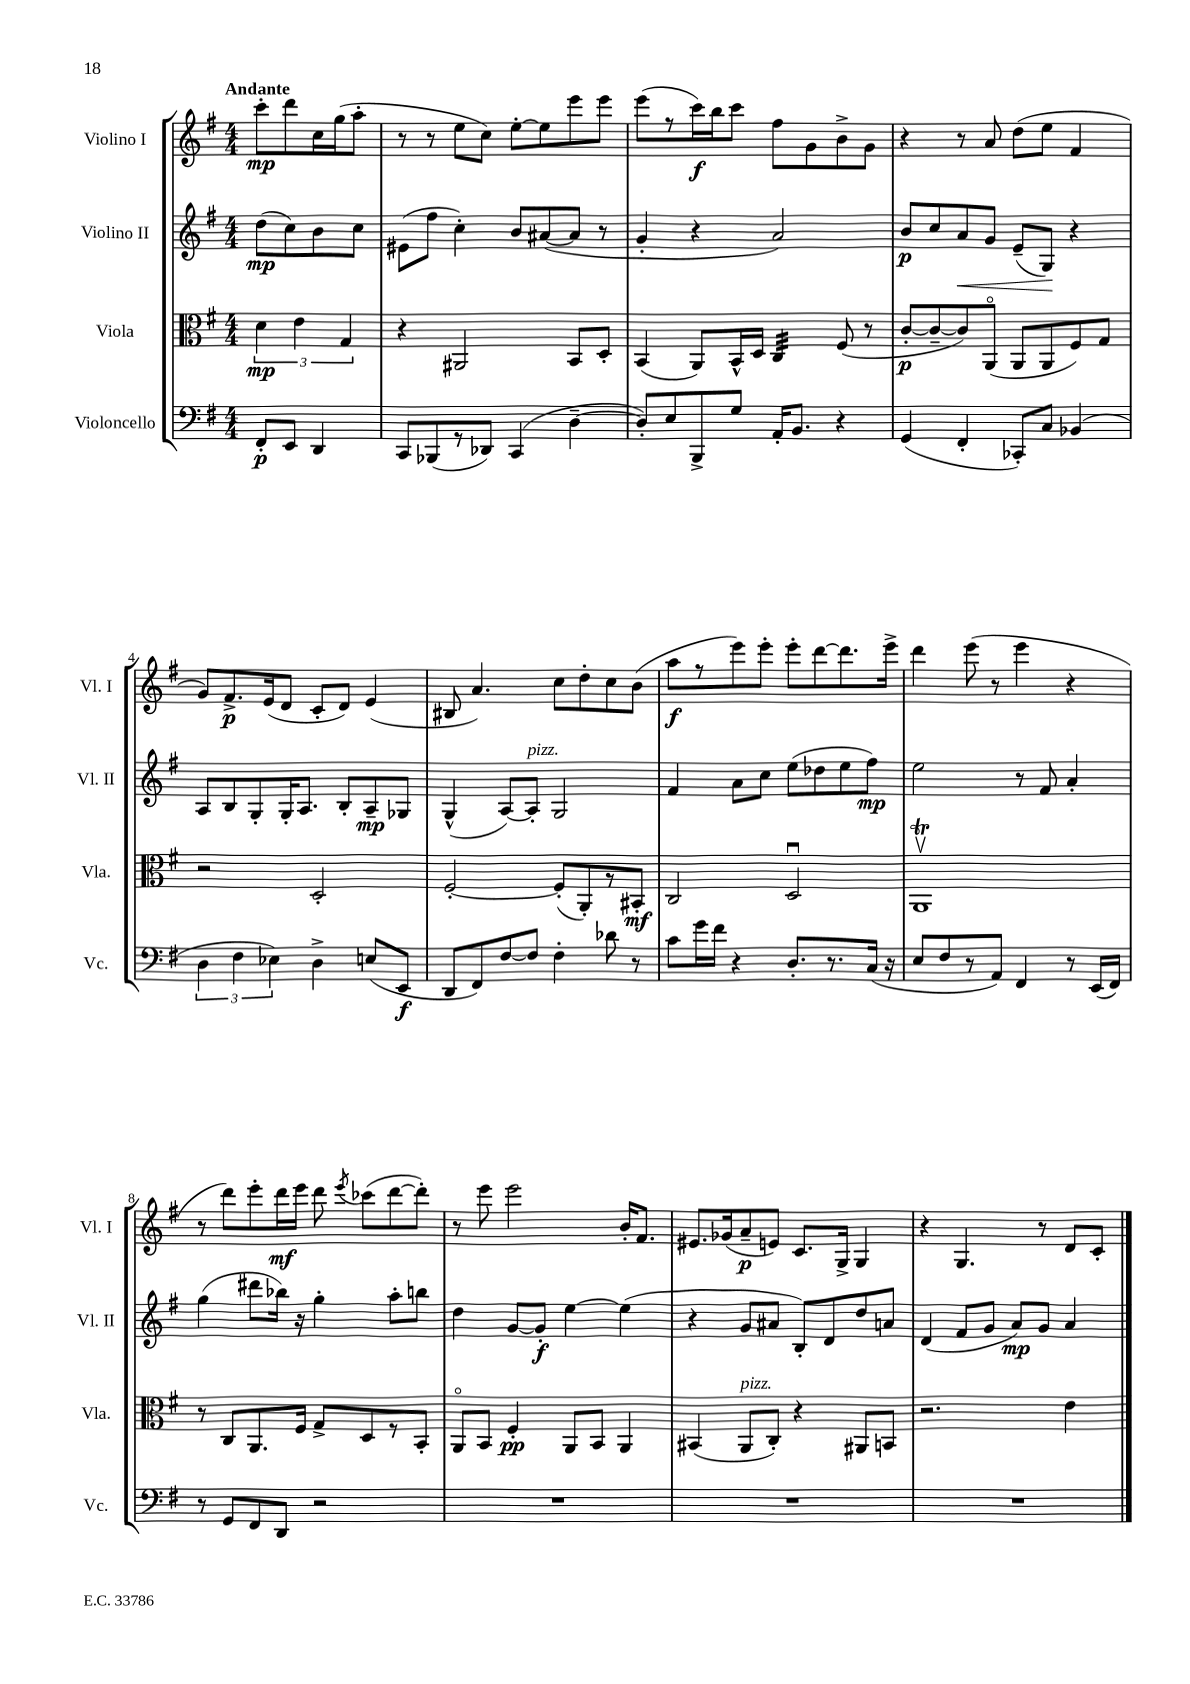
<<
\new StaffGroup <<
\new Staff = "s0" \with { instrumentName = "Violino I" shortInstrumentName = "Vl. I" } {
    \clef treble \key g \major \numericTimeSignature \time 4/4 \partial 2 \tempo "Andante"
    \autoBeamOff c'''8[-.\mp d'''8 c''16 g''16( a''8]-. |
    r8 r8 e''8[ c''8]) e''8[~-. e''8 e'''8 e'''8] |
    e'''8[( r8 c'''16\f) b''16 c'''8] fis''8[ g'8 b'8-> g'8] |
    r4 r8 a'8 d''8[( e''8] fis'4 |
    g'8[) fis'8.->\p e'16( d'8] c'8[-. d'8]) e'4( |
    bis8 a'4.) c''8[ d''8-. c''8 b'8]( |
    a''8[\f r8 e'''8) e'''8]-. e'''8[-. d'''8~ d'''8. e'''16]-> |
    d'''4 e'''8( r8 e'''4 r4 |
    r8 d'''8[) e'''8-. d'''16\mf e'''16] d'''8 \acciaccatura { e'''8 } ces'''8[( d'''8~ d'''8]-.) |
    r8 e'''8 e'''2 b'16[-. fis'8.] |
    eis'8.[ ges'16( a'8--\p e'8]) c'8.[ g16]-> g4 |
    r4 g4. r8 d'8[ c'8]-. \bar "|." |
}
\new Staff = "s1" \with { instrumentName = "Violino II" shortInstrumentName = "Vl. II" } {
    \clef treble \key g \major \numericTimeSignature \time 4/4 \partial 2
    \autoBeamOff d''8[\mp( c''8) b'8 c''8] |
    eis'8[( fis''8] c''4-.) b'8[ ais'8~( ais'8] r8 |
    g'4-. r4 a'2) |
    b'8[\p c''8 a'8\< g'8] e'8[--( g8]\!) r4 |
    a8[ b8 g8-. g16-. a8.] b8[-. a8--\mp ges8] |
    g4-^( a8[~) a8]-.^\markup { \italic "pizz." } g2 |
    fis'4 a'8[ c''8] e''8[( des''8 e''8 fis''8]\mp) |
    e''2 r8 fis'8 a'4-. |
    g''4( dis'''8[ bes''16]) r16 g''4-. a''8[-. b''8] |
    d''4 g'8[~ g'8]-.\f e''4~ e''4( |
    r4 g'8[ ais'8] b8[-.) d'8 d''8 a'8] |
    d'4( fis'8[ g'8] a'8[\mp) g'8] a'4 \bar "|." |
}
\new Staff = "s2" \with { instrumentName = "Viola" shortInstrumentName = "Vla." } {
    \clef alto \key g \major \numericTimeSignature \time 4/4 \partial 2
    \autoBeamOff \tuplet 3/2 { d'4\mp e'4 g4 } |
    r4 ais,2 b,8[ d8]-. |
    b,4( a,8[) b,16-^ d16] c4:32 fis8( r8 |
    c'8[~-.\p c'8~-- c'8) a,8]\flageolet( a,8[ a,8 fis8) g8] |
    r2 d2-. |
    fis2~-. fis8[-.( a,8-.) r8 bis,8]-.\mf |
    c2 d2\downbow |
    a,1\upbow\trill |
    r8 c8[ a,8. fis16] g8[-> d8 r8 b,8]-. |
    a,8[\flageolet b,8] fis4-.\pp a,8[ b,8] a,4 |
    bis,4( a,8[^\markup { \italic "pizz." } c8]-.) r4 ais,8[ b,8] |
    r2. e'4 \bar "|." |
}
\new Staff = "s3" \with { instrumentName = "Violoncello" shortInstrumentName = "Vc." } {
    \clef bass \key g \major \numericTimeSignature \time 4/4 \partial 2
    \autoBeamOff fis,8[-.\p e,8] d,4 |
    c,8[ bes,,8( r8 des,8]) c,4( d4~-- |
    d8[-.) e8 b,,8-> g8] a,16[-. b,8.] r4 |
    g,4( fis,4-. ces,8[-.) c8] bes,4( |
    \tuplet 3/2 { d4 fis4 ees4) } d4-> e8[( e,8]\f |
    d,8[ fis,8) fis8~ fis8] fis4-. des'8 r8 |
    c'8[ g'16 fis'16] r4 d8.[-. r8. c16]( r16 |
    e8[ fis8 r8 a,8]) fis,4 r8 e,16[( fis,16]) |
    r8 g,8[ fis,8 d,8] r2 |
    R1 |
    R1 |
    R1 \bar "|." |
}
>>
>>
